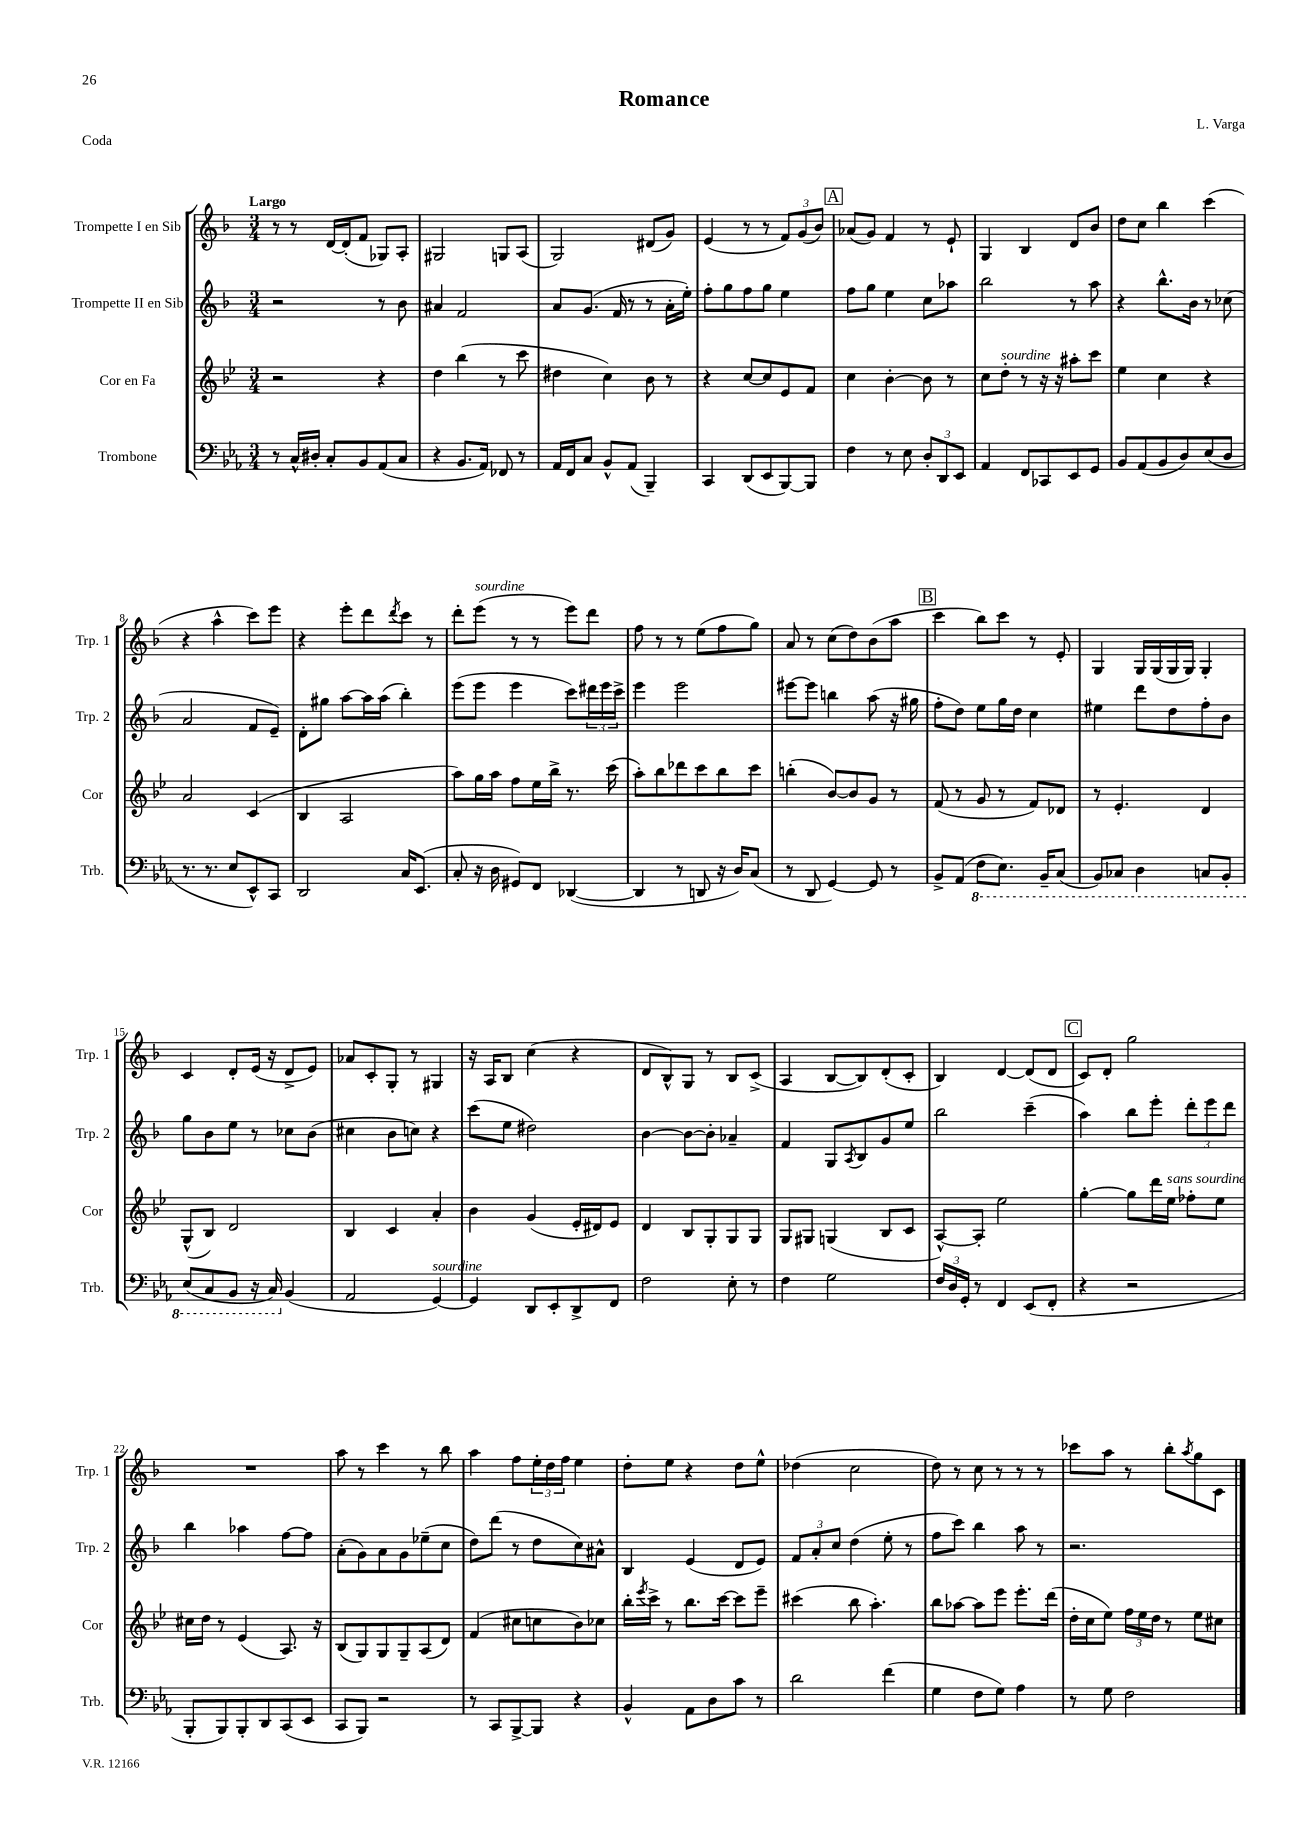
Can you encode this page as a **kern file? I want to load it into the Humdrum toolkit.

**kern	**kern	**kern	**kern
*staff4	*staff3	*staff2	*staff1
*clefF4	*clefG2	*clefG2	*clefG2
*k[b-e-a-]	*k[b-e-]	*k[b-]	*k[b-]
*M3/4	*M3/4	*M3/4	*M3/4
8r	2r	2r	8r
16C^^	.	.	8r
16D#'	.	.	.
8C'	.	.	[16d
.	.	.	(16d']
8BB-	.	.	8f
(8AA-	4r	8r	8G-)
8C	.	8b-	8A'
=	=	=	=
4r	4dd	4a#	2G#
8.BB-	(4bb-	2f	.
16AA-)	.	.	.
8FF-	8r	.	8G
8r	8ccc	.	(8A
=	=	=	=
16AA-	4dd#	8a	2G)
16FF	.	.	.
8C	.	(8.g	.
8BB-^^	4cc)	.	.
.	.	16f	.
(8AA-	.	8r	.
4BBB-~)	8b-	8r	(8d#
.	8r	16a'	8g)
.	.	16ee')	.
=	=	=	=
4CC	4r	8ff'	(4e
.	.	8gg	.
(8DD	[8cc	8ff	8r
8EE-	8cc]	8gg	8r
[8BBB-)	8e-	4ee	12f)
.	.	.	(12g
8BBB-]	8f	.	.
.	.	.	12b-)
=	=	=	=
4F	4cc	8ff	(8a-
.	.	8gg	8g)
8r	[4b-'	4ee	4f
8E-	.	.	.
12D'	8b-]	8cc	8r
12DD	.	.	.
.	8r	8aa-	8e`
12EE-	.	.	.
=	=	=	=
4AA-	8cc	2bb-	4G
.	8dd'	.	.
8FF	8r	.	4B-
8CC-	16r	.	.
.	16r	.	.
8EE-	8aa#'	8r	8d
8GG	8ccc	8aa	8b-
=	=	=	=
8BB-	4ee-	4r	8dd
(8AA-	.	.	8cc
8BB-	4cc	8.bb-^^	4bb-
8D)	.	.	.
.	.	16b-	.
(8E-	4r	8r	(4ccc
8D	.	(8cc-	.
=	=	=	=
8.r	2a	2a	4r
8.r	.	.	.
.	.	.	4aa^^
8E-	.	.	.
8EE-^^)	(4c	8f	8ccc)
8CC	.	8e~)	8eee
=	=	=	=
2DD	4B-	8d'	4r
.	.	8gg#	.
.	2A	[8aa	8eee'
.	.	16aa]	8ddd
.	.	(16aa	.
.	.	.	8qddd
16C	.	4bb-')	8ccc
(8.EE-	.	.	.
.	.	.	8r
=	=	=	=
8C'	8aa)	(8eee	8ddd'
16r	16gg	8eee	(8eee
16D	16aa	.	.
8GG#)	8ff	4eee	8r
8FF	16ee-	.	8r
.	16bb-^	.	.
([4DD-	8.r	8ccc)	8eee)
.	.	24ddd#	8ddd
.	.	24eee	.
.	(16ccc	.	.
.	.	24ccc^	.
=	=	=	=
4DD-]	8aa')	4eee	8ff
.	8bb-	.	8r
8r	8ddd-	2eee	8r
8DD	8ccc	.	(8ee
16r	8bb-	.	8ff
16D)	.	.	.
(8C	8ccc	.	8gg)
=	=	=	=
8r	(4bb'	[8eee#	8a
8DD	.	8eee#]	8r
[4GG)	[8b-)	4bb	(8cc
.	8b-]	.	8dd)
8GG]	8g	(8aa	(8b-
8r	8r	16r	8aa
.	.	16gg#	.
=	=	=	=
8BB-^	(8f	8ff'	4ccc
(8AA-	8r	8dd)	.
8FF	8g	8ee	8bb-)
8.EE-)	8r	16gg	8ccc
.	.	16dd	.
.	8f)	4cc	8r
16BBB-~	.	.	.
(8CC	8d-	.	8e'
=	=	=	=
8BBB-)	8r	4ee#	4G
8CC-	4.e-'	.	.
4DD	.	8ddd	16G
.	.	.	(16G
.	.	8dd	16G
.	.	.	16G)
8CC	4d	8ff'	4G'
8BBB-'	.	8b-	.
=	=	=	=
(8EE-	(8G^^	8gg	4c
8CC	8B-)	8b-	.
8BBB-	2d	8ee	8d'
16r	.	8r	(16e
16CC)	.	.	16r
(4BB-	.	8cc-	8d^
.	.	(8b-	8e)
=	=	=	=
2AA-	4B-	4cc#	8a-
.	.	.	8c'
.	4c	8b-	8G'
.	.	8cc)	8r
[4GG)	4a'	4r	4G#
=	=	=	=
4GG]	4b-	(8ccc	16r
.	.	.	16A
.	.	8ee	8B-
8DD	(4g	2dd#)	(4cc
8EE-'	.	.	.
8DD^	16e-'	.	4r
.	16d#)	.	.
8FF	8e-	.	.
=	=	=	=
2F	4d	[4b-	8d
.	.	.	8B-^^)
.	8B-	8b-_	8G
.	8G'	8b-']	8r
8E-'	8G	4a-~	8B-
8r	8G	.	(8c^
=	=	=	=
4F	8G	4f	4A
.	8G#	.	.
2G	(4G	8G	[8B-
.	.	8qA	.
.	.	8B-	8B-])
.	8B-	8g	(8d'
.	8c	8ee	8c'
=	=	=	=
24F	[8A^^)	2bb-	4B-)
24D	.	.	.
24GG'	.	.	.
8r	8A']	.	.
4FF	2ee-	.	[4d
(8EE-	.	(4ccc~	(8d]
8FF'	.	.	8d
=	=	=	=
4r	[4gg'	4aa)	8c)
.	.	.	8d'
2r	8gg]	8bb-	2gg
.	16ddd	8eee'	.
.	16ee-	.	.
.	8ff-'	12ddd'	.
.	.	12eee	.
.	8ee-	.	.
.	.	12ddd	.
=	=	=	=
8BBB-'	16cc#	4bb-	2.r
.	16dd	.	.
8BBB-)	8r	.	.
8BBB-'	(4e-	4aa-	.
8DD	.	.	.
(8CC	8.A)	[8ff	.
8EE-	.	8ff]	.
.	16r	.	.
=	=	=	=
8CC	(8B-	(8a'	8aa
8BBB-)	8G)	8g)	8r
2r	8G	8a	4ccc
.	8G~	8g	.
.	(8A	(8ee-~	8r
.	8d)	8cc	8bb-
=	=	=	=
8r	(4f	8dd)	4aa
8CC	.	(8ddd	.
[8BBB-^	8cc#	8r	8ff
8BBB-]	8cc	8dd	24ee'
.	.	.	24dd
.	.	.	24ff
4r	8b-)	8cc)	4ee
.	8cc-	8a#^^	.
=	=	=	=
4BB-^^	16bb-'	4B-	8dd'
.	8qeee-	.	.
.	16ccc^	.	.
.	8r	.	8ee
8AA-	8.bb-	(4e	4r
8D	.	.	.
.	[16ccc	.	.
8c	8ccc]	8d	8dd
8r	8eee-~	8e)	8ee^^
=	=	=	=
2d	(4ccc#	12f	(4dd-
.	.	12a'	.
.	.	12cc	.
.	8bb-	(4dd	2cc
.	4.aa')	.	.
(4f	.	8ee'	.
.	.	8r	.
=	=	=	=
4G	8bb-	8ff	8dd)
.	[8aa-	8ccc)	8r
8F	8aa-]	4bb-	8cc
8G)	8eee-	.	8r
4A-	8.eee-'	8aa	8r
.	.	8r	8r
.	(16ddd	.	.
=	=	=	=
8r	16dd'	2.r	8ccc-
.	16cc	.	.
8G	8ee-)	.	8aa
2F	24ff	.	8r
.	24ee-	.	.
.	24dd	.	.
.	8r	.	8bb-'
.	.	.	8qaa
.	8ee-	.	8gg
.	8cc#	.	8c
==	==	==	==
*-	*-	*-	*-
